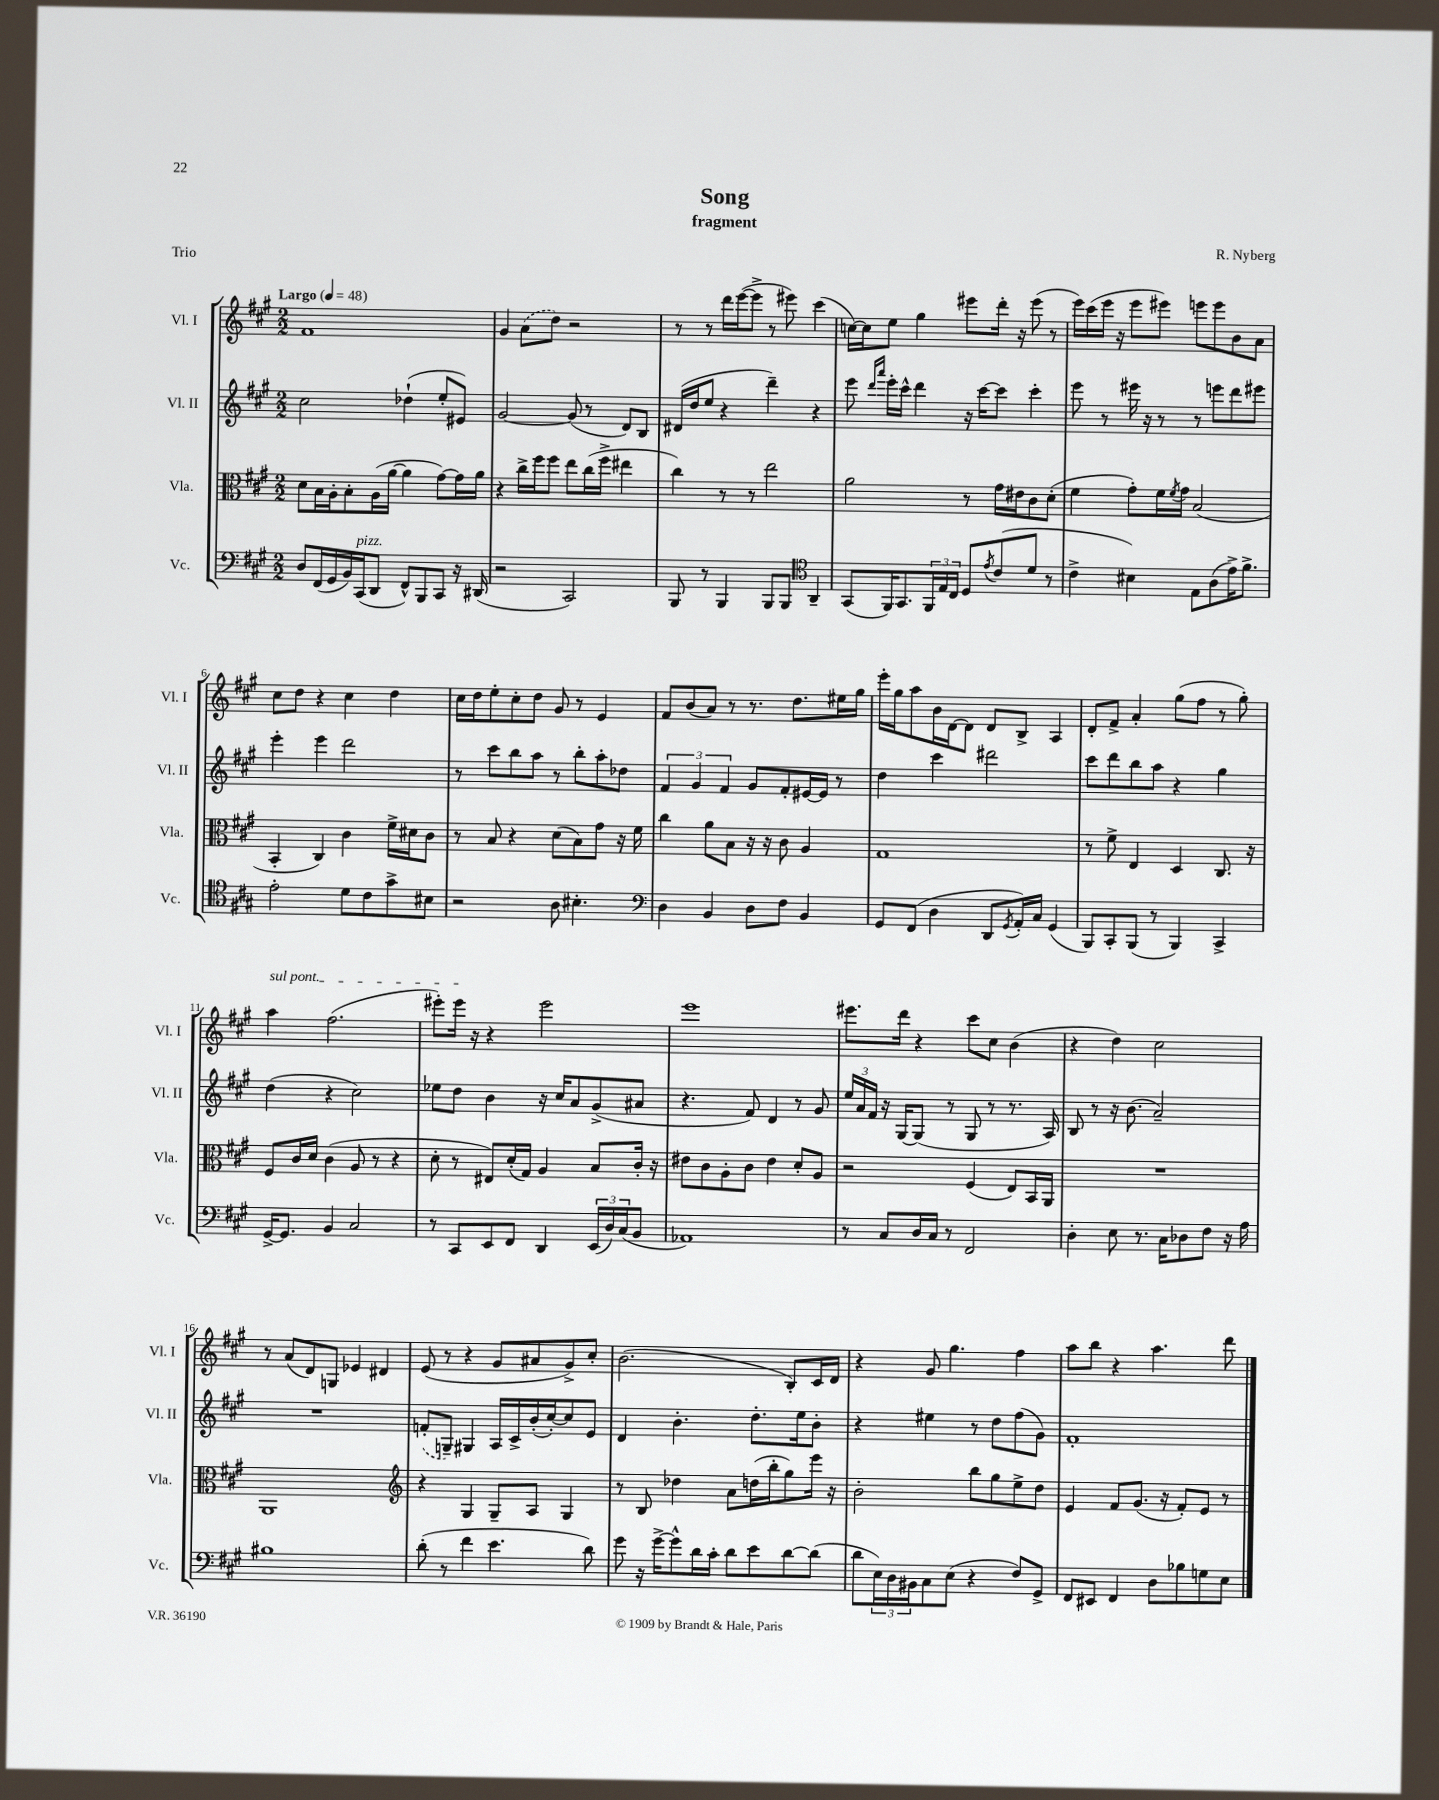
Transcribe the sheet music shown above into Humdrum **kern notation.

**kern	**kern	**kern	**kern
*part4	*part3	*part2	*part1
*staff4	*staff3	*staff2	*staff1
*I"Vc.	*I"Vla.	*I"Vl. II	*I"Vl. I
*I'Vc.	*I'Vla.	*I'Vl. II	*I'Vl. I
*clefF4	*clefC3	*clefG2	*clefG2
*k[f#c#g#]	*k[f#c#g#]	*k[f#c#g#]	*k[f#c#g#]
*M2/2	*M2/2	*M2/2	*M2/2
*MM48	*MM48	*MM48	*MM48
=1	=1	=1	=1
!	!	!	!LO:TX:a:B:t=Largo
8D/L	8d\L	2cc#\	1f#
(16FF#/L	16B\L	.	.
16GG#/	16A'\J	.	.
16BB/)	8B'\	.	.
!LO:TX:a:i:t=pizz.	!	!	!
(16CC#/J	.	.	.
8DD/J	(16A\L	.	.
.	[16a\JJ	.	.
8FF#^^/L)	4a\]	(4dd-X`\	.
8BBB/	.	.	.
8CC#/J	[8g#\L)	8ee'/L	.
16r	16g#\L]	8e#X/J)	.
(16DD#X/	16a\JJ	.	.
=2	=2	=2	=2
2r	4r	[2g#/	4g#/
.	16cc#^\LL	.	(8a\L
.	16ff#\J	.	.
.	8ff#\J	.	8dd\J)
2CC#/)	8ee\L	(8g#/]	2r
.	(16cc#\L	8r	.
.	16ff#^\JJ	.	.
.	4ee#X\	8d/L)	.
.	.	8B/J	.
=3	=3	=3	=3
8BBB/	4cc#\)	(16d#X/LL	8r
.	.	16dd/J	.
8r	.	8ee/J	8r
4BBB/	8r	4r	16ddd\LL
.	.	.	([16eee\J
.	8r	.	8eee^\J]
8BBB/L	2ee\	4ddd~\)	8r
8BBB/J	.	.	8eee#X\)
*clefC4	*	*	*
4AA~/	.	4r	(4ccc#\
=4	=4	=4	=4
(8GG#/L	2a\	8eee\	[16ccn\LL)
.	.	.	16cc\J]
.	.	16qqddd/LL	.
.	.	16qqaaa/JJ	.
16FF#/K)	.	16eee'\LL	8ee\J
8.GG#/	.	16ccc#^^\JJ	.
.	.	4ddd\	4gg#\
24FF#/L	.	.	.
24E/	.	.	.
24C#/JJ	.	.	.
8D/L	8r	16r	8eee#X\L
.	.	[16ccc#\KL	.
8qe/	.	.	.
(8c#/	16g#\LL	8ccc#\J]	16ddd'\Jk
.	16e#X\J	.	16r
8d/J	8c#\	4ccc#'\	(8eee#\
8r	(8d'\J	.	8r
=5	=5	=5	=5
4c#^\	4f#\	8eee\	16eee\LL)
.	.	.	(16ccc#\
.	.	8r	16eee\JJ
.	.	.	16r
4B#X\)	8g#'\L)	16eee#X\	8eee\L
.	.	16r	.
.	16f#\L	8r	8eee#X\J)
.	8qf#/	.	.
.	16g#\JJ	.	.
8E\L	(2B/	8r	8eeen\L
(8A\	.	8eeen\L	8eee\
16e^\K)	.	8ddd\	8b\
8.f#^\J	.	.	.
.	.	8eee#X\J	8a\J
!!LO:LB:g=z
=6	=6	=6	=6
2e'\	4BB'/	4eee'\	8cc#\L
.	.	.	8dd\J
.	4C#/)	4eee\	4r
8d\L	4c#\	2ddd\	4cc#\
8c#\	.	.	.
8g#^\	16f#^\LL	.	4dd\
.	16d#X\J	.	.
8B#X\J	8c#\J	.	.
=7	=7	=7	=7
2r	8r	8r	16cc#\LL
.	.	.	16dd\J
.	8B/	8ccc#\L	8ee'\
.	4r	8bb\	8cc#'\
.	.	8aa\J	8dd\J
8A\	(8d\L	8r	8g#/
4.B#X'\	8B\)	8bb'\L	8r
.	8g#\J	8aa'\	4e/
.	16r	8dd-X\J	.
.	16f#\	.	.
=8	=8	=8	=8
*clefF4	*	*	*
4D\	4cc#\	6f#/	8f#/L
.	.	.	(8b/
.	.	6g#/	.
4BB/	8a\L	.	8a/J)
.	.	6f#/	.
.	8B\J	.	8r
8D\L	16r	8g#/L	8.r
.	16r	.	.
8F#\J	8c#\	8f#'/	.
.	.	.	8.dd\L
4BB/	4A/	[16e#X/L	.
.	.	16e#/JJ]	.
.	.	8r	16ee#X\L
.	.	.	16gg#\JJ
=9	=9	=9	=9
8GG#/L	1G#	4dd\	16eee'\LL
.	.	.	16gg#\J
(8FF#/J	.	.	8aa\
4D\	.	4ccc#\	16b\L
.	.	.	[16d\J
.	.	.	8d\J]
8DD/L	.	2ddd#X\	8d/L
8qGG#/	.	.	.
16AA'/L)	.	.	8B^/J
16C#/JJ	.	.	.
(4GG#/	.	.	4A/
=10	=10	=10	=10
8BBB/L)	8r	8ccc#\L	8d'/L
8CC#'/	8f#^\	8ddd\	8f#^/J
(8BBB/J	4E/	8bb\	4a'/
8r	.	8aa\J	.
4BBB/)	4D/	4r	(8gg#\L
.	.	.	8ff#\J
4CC#^/	8.C#/	4gg#\	8r
.	.	.	8gg#'\)
.	16r	.	.
!!LO:LB:g=z
=11	=11	=11	=11
!	!	!	!LO:TX:a:i:t=sul pont.
[16GG#^/KL	8F#/L	(4dd\	4aa\
8.GG#/J]	.	.	.
.	16c#/L	.	.
.	16d/JJ	.	.
4BB/	(4c#\	4r	(2.ff#\
2C#/	8A/	2cc#\)	.
.	8r	.	.
.	4r	.	.
=12	=12	=12	=12
8r	8d'\	8ee-X\L	8eee#X'\L)
8CC#/L	8r	8dd\J	16eee#\Jk
.	.	.	16r
8EE/	8E#X/L)	4b\	4r
8FF#/J	(16d'/L	.	.
.	16G#/JJ)	.	.
4DD/	4A/	16r	2eee#\
.	.	16cc#/KL	.
.	.	8a/	.
(24EE/LL	8B/L	(8g#^/	.
24D/)	.	.	.
(24C#/J	.	.	.
8BB/J	16c#'/Jk	8a#X/J	.
.	16r	.	.
=13	=13	=13	=13
1AA-X)	8e#X\L	4.r	1eee
.	8c#\	.	.
.	8A'\	.	.
.	8c#\J	8f#/)	.
.	4e#\	4d/	.
.	8d'/L	8r	.
.	8A/J	8g#/	.
=14	=14	=14	=14
8r	2r	24ee/LL	8.eee#X\L
.	.	24a/	.
.	.	24f#/JJ	.
8C#/L	.	16r	.
.	.	[16G#/KL	16ddd\Jk
16D/L	.	(8G#/J]	4r
16C#/JJ	.	.	.
8r	.	8r	.
2FF#/	(4F#/	8G#/	8ccc#\L
.	.	8r	8cc#\J
.	8E/L)	8.r	(4b\
.	16BB/L	.	.
.	16AA/JJ	16A/)	.
=15	=15	=15	=15
4D'\	1r	8B/	4r
.	.	8r	.
8E\	.	16r	4dd\)
.	.	(8.b\	.
8.r	.	.	.
.	.	2a~/)	2cc#\
16C#\KL	.	.	.
8D-X\	.	.	.
8F#\J	.	.	.
16r	.	.	.
16A\	.	.	.
!!LO:LB:g=z
=16	=16	=16	=16
1B#X	1AA	1r	8r
.	.	.	(8a/L
.	.	.	8d/)
.	.	.	8Gn/J
.	.	.	4e-X/
.	.	.	4d#X/
=17	=17	=17	=17
*	*clefG2	*	*
(8d'\	4r	(8fn'/L	(8e/
8r	.	8Gn~/J)	8r
4f#\	4G#/	4G#X/	4r
4.e\	8G#~/L	16A/LL	8g#/L
.	.	16c#^/	.
.	8A/J	(16b'/	8a#X/
.	.	[16cc#'/J)	.
.	4G#/	8cc#/]	8g#^/)
8d\)	.	8e/J	8cc#'/J
=18	=18	=18	=18
8g#\	8r	4d/	(2.b\
16r	8B/	.	.
[16g#^\KL	.	.	.
8g#^^\]	4dd-X\	4.b'\	.
16d\L	.	.	.
16c#'\JJ	.	.	.
8d\L	8a\L	.	.
8e\	(16ddn\L	8.dd'\L	.
.	16bb'\J	.	.
[8d\	8gg#\)	.	8B'/L)
.	.	16ee\k	.
(8d\J]	16eee\Jk	8b'\J	16c#/L
.	16r	.	16d/JJ
=19	=19	=19	=19
8d\L	2b'\	4r	4r
24E\L)	.	.	.
24D\	.	.	.
24BB#X\J	.	.	.
8C#\	.	4ee#X\	8g#/
(8E\J	.	.	4.gg#\
4r	8bb\L	8r	.
.	8gg#\	8dd\L	.
8F#/L)	8ee^\	(8ff#\	4ff#\
8GG#^/J	8dd\J	8g#\J)	.
=20	=20	=20	=20
8FF#/L	4e/	1f#'	8aa\L
8EE#X/J	.	.	8bb\J
4FF#/	8f#/L	.	4r
.	(8.g#/J	.	.
8D\L	.	.	4.aa\
.	16r	.	.
8B-X\	8f#'/L)	.	.
8Gn\	8e/J	.	.
8E\J	8r	.	8ddd\
==	==	==	==
*-	*-	*-	*-
